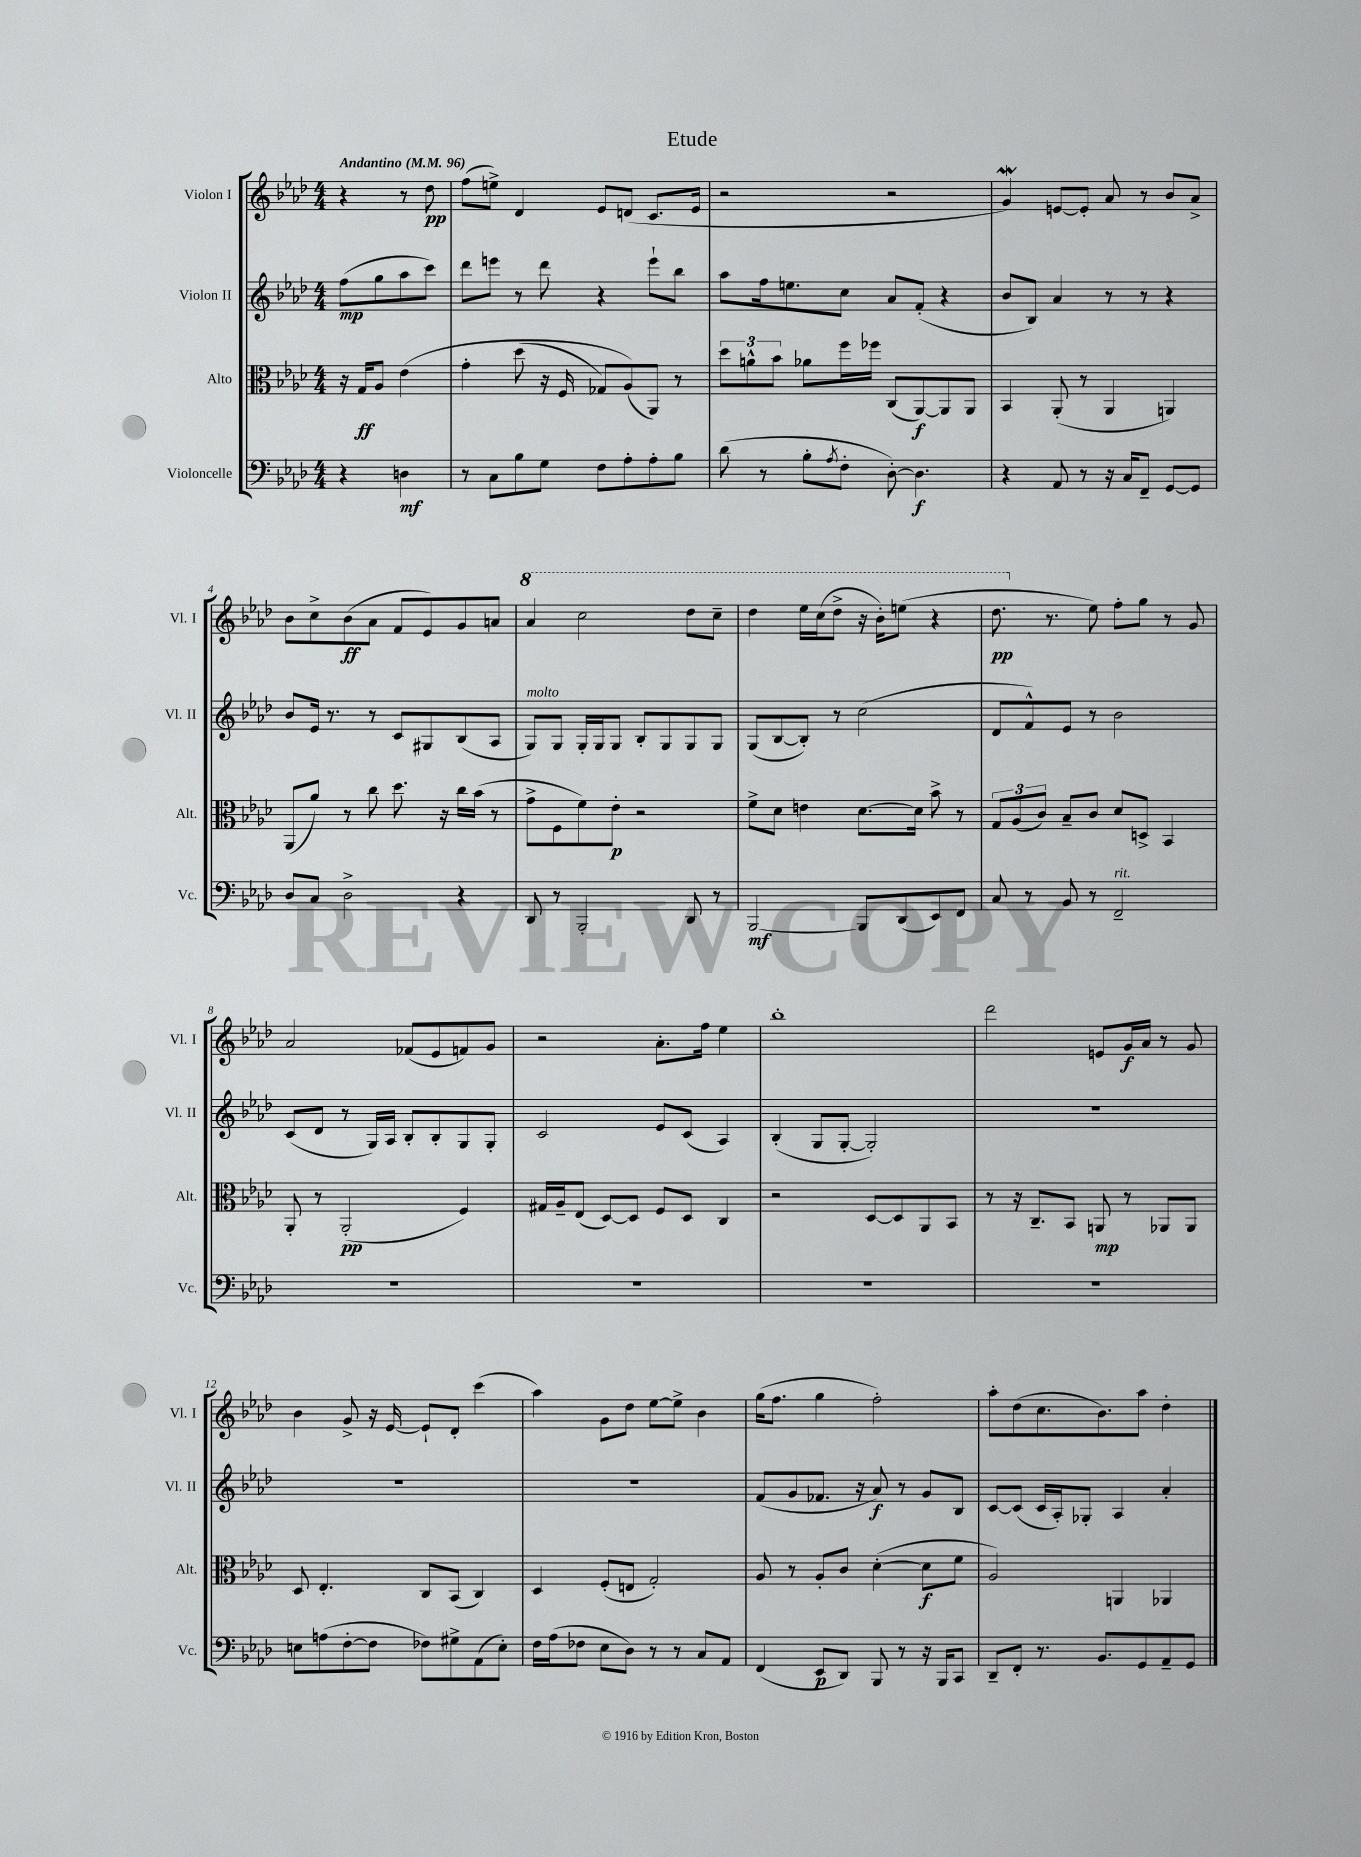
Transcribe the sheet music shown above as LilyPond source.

\header { title = "Etude" }
<<
\new StaffGroup <<
\new Staff = "s0" \with { instrumentName = "Violon I" shortInstrumentName = "Vl. I" } {
    \clef treble \key aes \major \numericTimeSignature \time 4/4 \partial 2 \tempo "Andantino" 4 = 96
    r4 r8 des''8\pp |
    f''8( e''8->) des'4 ees'8 d'8( c'8. ees'16 |
    r2 r2 |
    g'4\mordent) e'8~ e'8-. aes'8 r8 bes'8 aes'8-> |
    bes'8 c''8-> bes'8\ff( aes'8 f'8 ees'8) g'8 a'8 |
    \ottava #1 aes''4 c'''2 des'''8 c'''8-- |
    des'''4 ees'''16 c'''16( des'''8-> r16 bes''16-.) e'''8( r4 |
    des'''8.\pp \ottava #0 r8. ees''8) f''8-. g''8 r8 g'8 |
    aes'2 fes'8( ees'8 f'8) g'8 |
    r2 aes'8.-. f''16 ees''4 |
    bes''1-. |
    des'''2 e'8 g'16\f aes'16 r8 g'8 |
    bes'4 g'8-> r16 ees'16~ ees'8-! des'8-. c'''4( |
    aes''4) g'8 des''8 ees''8~ ees''8-> bes'4 |
    g''16( f''8. g''4 f''2-.) |
    aes''8-. des''8( c''8. bes'8.) aes''8 des''4-. \bar "|." |
}
\new Staff = "s1" \with { instrumentName = "Violon II" shortInstrumentName = "Vl. II" } {
    \clef treble \key aes \major \numericTimeSignature \time 4/4 \partial 2
    f''8\mp( g''8 aes''8 c'''8) |
    des'''8 e'''8 r8 des'''8 r4 e'''8-! bes''8 |
    aes''8 f''16 e''8. c''8 aes'8 f'8-.( r4 |
    bes'8 bes8) aes'4 r8 r8 r4 |
    bes'8 ees'16 r8. r8 c'8 gis8 bes8( aes8 |
    g8^\markup { \italic "molto" }) g8 g16-. g16 g8 bes8-. g8 g8 g8 |
    g8( bes8~ bes8-.) r8 c''2( |
    des'8 f'8-^) ees'8 r8 bes'2 |
    c'8( des'8 r8 g16) aes16 bes8-. bes8-. g8 g8-. |
    c'2 ees'8 c'8( aes4) |
    bes4-.( g8 g8~-. g2-.) |
    R1 |
    R1 |
    R1 |
    f'8( g'8 fes'8. r16 aes'8\f) r8 g'8 bes8 |
    c'8~ c'8( c'16 aes16-.) ges8-. aes4 aes'4-. \bar "|." |
}
\new Staff = "s2" \with { instrumentName = "Alto" shortInstrumentName = "Alt." } {
    \clef alto \key aes \major \numericTimeSignature \time 4/4 \partial 2
    r16 g16\ff aes8 ees'4\( |
    g'4-. des''8( r16 f16 ges8) aes8(\) aes,8) r8 |
    \tuplet 3/2 { des''8 a'8-^ bes'8 } aes'8 f''16 fes''16 c8( aes,8~\f) aes,8 aes,8 |
    bes,4 aes,8-.( r8 aes,4 a,4) |
    aes,8( aes'8) r8 c''8 des''8. r16 c''16 bes'16( r8 |
    g'8-> f8 f'8) ees'8-.\p r2 |
    f'8-> des'8 e'4 des'8.~ des'16 bes'8-> r8 |
    \tuplet 3/2 { g8 aes8( c'8) } bes8-- c'8 des'8 d8-> bes,4 |
    aes,8-. r8 aes,2-.\pp( f4) |
    gis16 aes16-- ees8( des8~) des8 f8 des8 c4 |
    r2 des8~ des8 aes,8 bes,8 |
    r8 r16 c8.-- bes,8 a,8\mp r8 aes,8 aes,8 |
    des8 ees4.-. c8 bes,8( c4) |
    des4 f8-.( e8 g2-.) |
    aes8 r8 aes8-. c'8 des'4~-.( des'8\f f'8 |
    aes2) a,4 aes,4 \bar "|." |
}
\new Staff = "s3" \with { instrumentName = "Violoncelle" shortInstrumentName = "Vc." } {
    \clef bass \key aes \major \numericTimeSignature \time 4/4 \partial 2
    r4 d4\mf |
    r8 c8 bes8 g8 f8 aes8-. aes8-. bes8 |
    des'8( r8 bes8-. \acciaccatura { aes8 } f8-. des8~-.) des4.\f |
    r4 aes,8 r8 r16 c16 f,8-- g,8~ g,8 |
    des8 c8 des2-> r4 |
    des,8 r8 bes,,2-. des,8 r8 |
    bes,,2~\mf bes,,8 des,8( ees,8) f,8 |
    c8 r8 bes,8 r8 f,2--^\markup { \italic "rit." } |
    R1 |
    R1 |
    R1 |
    R1 |
    e8 a8( f8~-. f8 fes8) gis8-> aes,8( e8-.) |
    f16 aes16( fes8 ees8 des8) r8 r8 c8 aes,8 |
    f,4( ees,8\p des,8) bes,,8 r8 r16 bes,,16 c,8 |
    des,8-- f,8-. r8. bes,8. g,8 aes,8-- g,8 \bar "|." |
}
>>
>>
